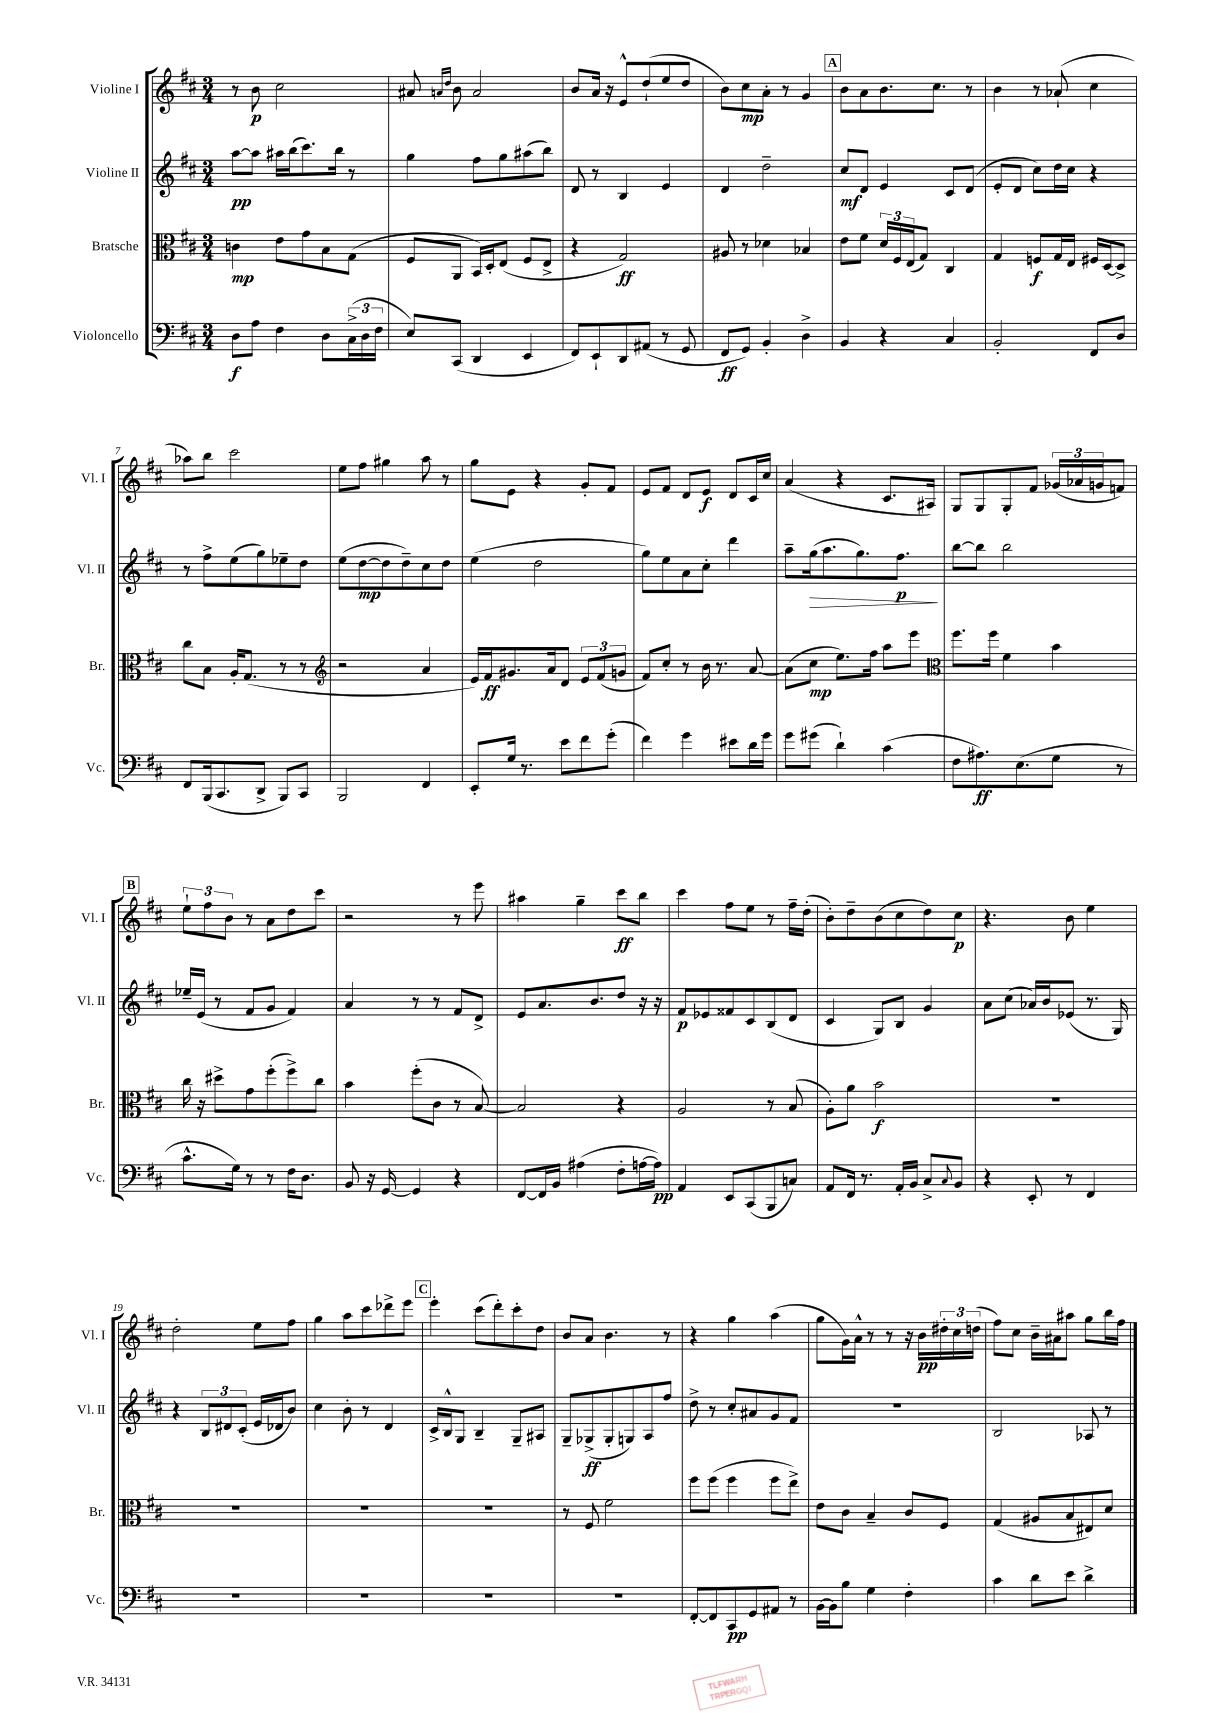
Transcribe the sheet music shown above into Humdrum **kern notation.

**kern	**kern	**kern	**kern
*staff4	*staff3	*staff2	*staff1
*clefF4	*clefC3	*clefG2	*clefG2
*k[f#c#]	*k[f#c#]	*k[f#c#]	*k[f#c#]
*M3/4	*M3/4	*M3/4	*M3/4
8D\L	4c\	[8aa\L	8r
8A\J	.	8aa\]J	8b\
4F#\	8e\L	16aa#\LL	2cc#\
.	.	(16bb\J	.
.	8g\	8.ccc#\)	.
8D\L	8B\	.	.
.	.	16bb\Jk	.
(24C#^\L	(8G\J	8r	.
24D\	.	.	.
24F#\JJ	.	.	.
=	=	=	=
8E/L)	8F#/L	4gg\	8a#/
.	.	.	16qqa/LL
.	.	.	16qqdd/JJ
(8CC#/J	8AA/J	.	8b\
4DD/	16BB/LL)	8ff#\L	2a/
.	16D'/J	.	.
.	(8E/J	8gg\	.
4EE/	8F#/L	(8aa#\	.
.	8E^/J	8bb\J)	.
=	=	=	=
8FF#/L)	4r	8d/	8b/L
8EE`/	.	8r	16a/Jk
.	.	.	16r
8DD/	2G/)	4B/	8e^^/L
(8AA#/J	.	.	(8dd`/
8r	.	4e/	8ee/
8GG/	.	.	8dd/J
=	=	=	=
8FF#/L	8A#/	4d/	8b\L)
8GG/J)	8r	.	8cc#\
4BB'/	4d-\	2dd~\	8a'\J
.	.	.	8r
4D^\	4B-/	.	4g/
=	=	=	=
4BB/	8e\L	8cc#/L	8b\L
.	8f#\J	8d/J	8a\
4r	24d/LL	4e/	8.b\
.	24F#/	.	.
.	(24E/J	.	.
.	8G/J)	.	.
.	.	.	8.cc#\J
4C#/	4C#/	8c#/L	.
.	.	(8d/J	8r
=	=	=	=
2BB'/	4G/	8e'/L	4b\
.	.	8d/J	.
.	8F/L	8cc#\L)	8r
.	16G/L	16dd\L	(8a-`/
.	16E/JJ	16cc#\JJ	.
8FF#/L	16F#/LL	4r	4cc#\
.	[16D/J	.	.
8D/J	8D^/]J	.	.
=	=	=	=
8FF#/L	8cc#\L	8r	8aa-\L)
(16BBB/k	8B\J	8ff#^\L	8bb\J
8.CC#/	.	.	.
.	16A'/LK	(8ee\	2ccc#\
.	(8.G/J	.	.
8DD^/J	.	8gg\)	.
8BBB/L)	8r	8ee-~\	.
8CC#/J	8r	8dd\J	.
=	=	=	=
*	*clefG2	*	*
2BBB/	2r	(8ee\L	8ee\L
.	.	[8dd\	8ff#\J
.	.	8dd\]	4gg#\
.	.	8dd~\)	.
4FF#/	4a/	8cc#\	8aa\
.	.	8dd\J	8r
=	=	=	=
8EE'/L	16e/LL)	(4ee\	8gg\L
.	16f#/J	.	.
16G/Jk	8.g#/	.	8e\J
8.r	.	.	.
.	.	2dd\	4r
.	16a/k	.	.
8e\L	8d/J	.	.
8f#\	12e/L	.	8g'/L
.	(12f#/	.	.
(8g'\J	.	.	8f#/J
.	12g/J	.	.
=	=	=	=
4f#\)	8f#/L)	8gg\L)	8e/L
.	8cc#'/J	8ee\	8f#/J
4g\	8r	8a\	8d/L
.	16b\	8cc#'\J	8e/J
.	8.r	.	.
8e#\L	.	4ddd\	8d/L
16d\L	[8a/	.	16c#/L
16g\JJ	.	.	16cc#/JJ
=	=	=	=
8g\L	(8a\]L	8aa~\L	(4a/
(8g#\J	8cc#\J	(16gg\k	.
.	.	8.aa\	.
4d`\)	8.ee\L)	.	4r
.	.	8.gg\)	.
.	16ff#\Jk	.	.
(4c#\	8aa\L	.	8.c#/L
.	.	8.ff#\J	.
.	8eee\J	.	.
.	.	.	16A#/Jk)
=	=	=	=
*	*clefC3	*	*
8F#\L	8.ff#\L	[8bb\L	8G/L
8.A#\)	.	8bb\]J	8G/
.	16ff#\Jk	.	.
.	4f#\	2bb\	8G'/
(8.E\	.	.	.
.	.	.	8f#/J
8G\J	4b\	.	(24g-/LL
.	.	.	24a-/
.	.	.	24g/J
8r	.	.	8f/J)
=	=	=	=
8.c#^^\L	16cc#\	16ee-~/LL	12ee`\L
.	16r	(16e/JJ	.
.	.	.	12ff#\
.	8dd#^\L	8r	.
.	.	.	12b\J
16G\Jk)	.	.	.
8r	8g\	8f#/L	8r
8r	(8ff#'\	8g/J	8a\L
16F#\LK	8ff#^\)	4f#/)	8dd\
8.D\J	.	.	.
.	8cc#\J	.	8ccc#\J
=	=	=	=
8BB/	4b\	4a/	2r
16r	.	.	.
[16GG/	.	.	.
4GG/]	(8ff#'\L	8r	.
.	8c#\J	8r	.
4r	8r	8f#/L	8r
.	[8B/)	8d^/J	8eee\
=	=	=	=
[8FF#/L	2B/]	8e/L	4aa#\
16FF#/]L	.	8.a/	.
16BB/JJ	.	.	.
(4A#\	.	.	4gg~\
.	.	8.b/	.
8F#'\L	4r	8dd/J	8ccc#\L
[16A\L	.	16r	8bb\J
16A\]JJ)	.	16r	.
=	=	=	=
4AA/	2A/	8f#/L	4ccc#\
.	.	8e-/	.
8EE/L	.	8f##/	8ff#\L
(8CC#/	.	8c#/	8ee\J
8BBB/	8r	(8B/	8r
8C/J)	(8B/	8d/J	16ff#~\LL
.	.	.	(16dd'\JJ
=	=	=	=
8AA/L	8A'\L)	4c#/	8b'\L)
16FF#/Jk	8a\J	.	8dd~\
8.r	.	.	.
.	2b\	8G/L)	(8b\
16AA'/LL	.	8B/J	8cc#\
16BB/JJ	.	.	.
8C#^/L	.	4g/	8dd\)
8qqC#/	.	.	.
8BB/J	.	.	8cc#\J
=	=	=	=
4r	2.r	8a\L	4.r
.	.	(8cc#\J	.
8EE'/	.	16a-/LL)	.
.	.	16b/J	.
8r	.	(8e-/J	8b\
4FF#/	.	8.r	4ee\
.	.	16G/)	.
=	=	=	=
2.r	2.r	4r	2dd'\
.	.	12B/L	.
.	.	12d#/	.
.	.	(12c#'/J	.
.	.	16e/LL	8ee\L
.	.	16d-/J	.
.	.	8b/J)	8ff#\J
=	=	=	=
2.r	2.r	4cc#\	4gg\
.	.	8b'\	8aa\L
.	.	8r	8ccc#\
.	.	4d/	8ddd-^\
.	.	.	8eee\J
=	=	=	=
2.r	2.r	16c#^/LL	4eee'\
.	.	16B^^/J	.
.	.	8G/J	.
.	.	4B~/	(8ccc#\L
.	.	.	8ddd'\)
.	.	8G~/L	8ccc#'\
.	.	8A#/J	8dd\J
=	=	=	=
2.r	8r	8G~/L	8b/L
.	8F#/	(8G-^/	8a/J
.	2f#\	8G-'/	4.b\
.	.	8G/)	.
.	.	8A/	.
.	.	8ff#/J	8r
=	=	=	=
[8FF#'/L	8ff#\L	8dd^\	4r
8FF#/]	(8ff#\J	8r	.
8CC#/	4ff#\	8cc#'/L	4gg\
8GG/	.	8a#/	.
8AA#/J	8ff#\L	8g/	(4aa\
8r	8ee^\J)	8f#/J	.
=	=	=	=
[16BB\LL	8e\L	2.r	8gg\L
16BB\]J	.	.	.
8B\J	8c#\J	.	16g\L)
.	.	.	16a^^\JJ
4G\	4B~/	.	8r
.	.	.	8r
4F#'\	8c#/L	.	16r
.	.	.	16b\LL
.	8F#/J	.	24dd#'\
.	.	.	24cc#\
.	.	.	(24dd\JJ
=	=	=	=
4c#\	(4G/	2B/	8ff#\L)
.	.	.	8cc#\J
8d\L	8A#/L	.	16b~\LL
.	.	.	16a#\J
8e\J	8B/	.	8aa#\J
4d^\	8E#/)	8A-/	8gg\L
.	8d/J	8r	16bb\L
.	.	.	16ff#\JJ
==	==	==	==
*-	*-	*-	*-
